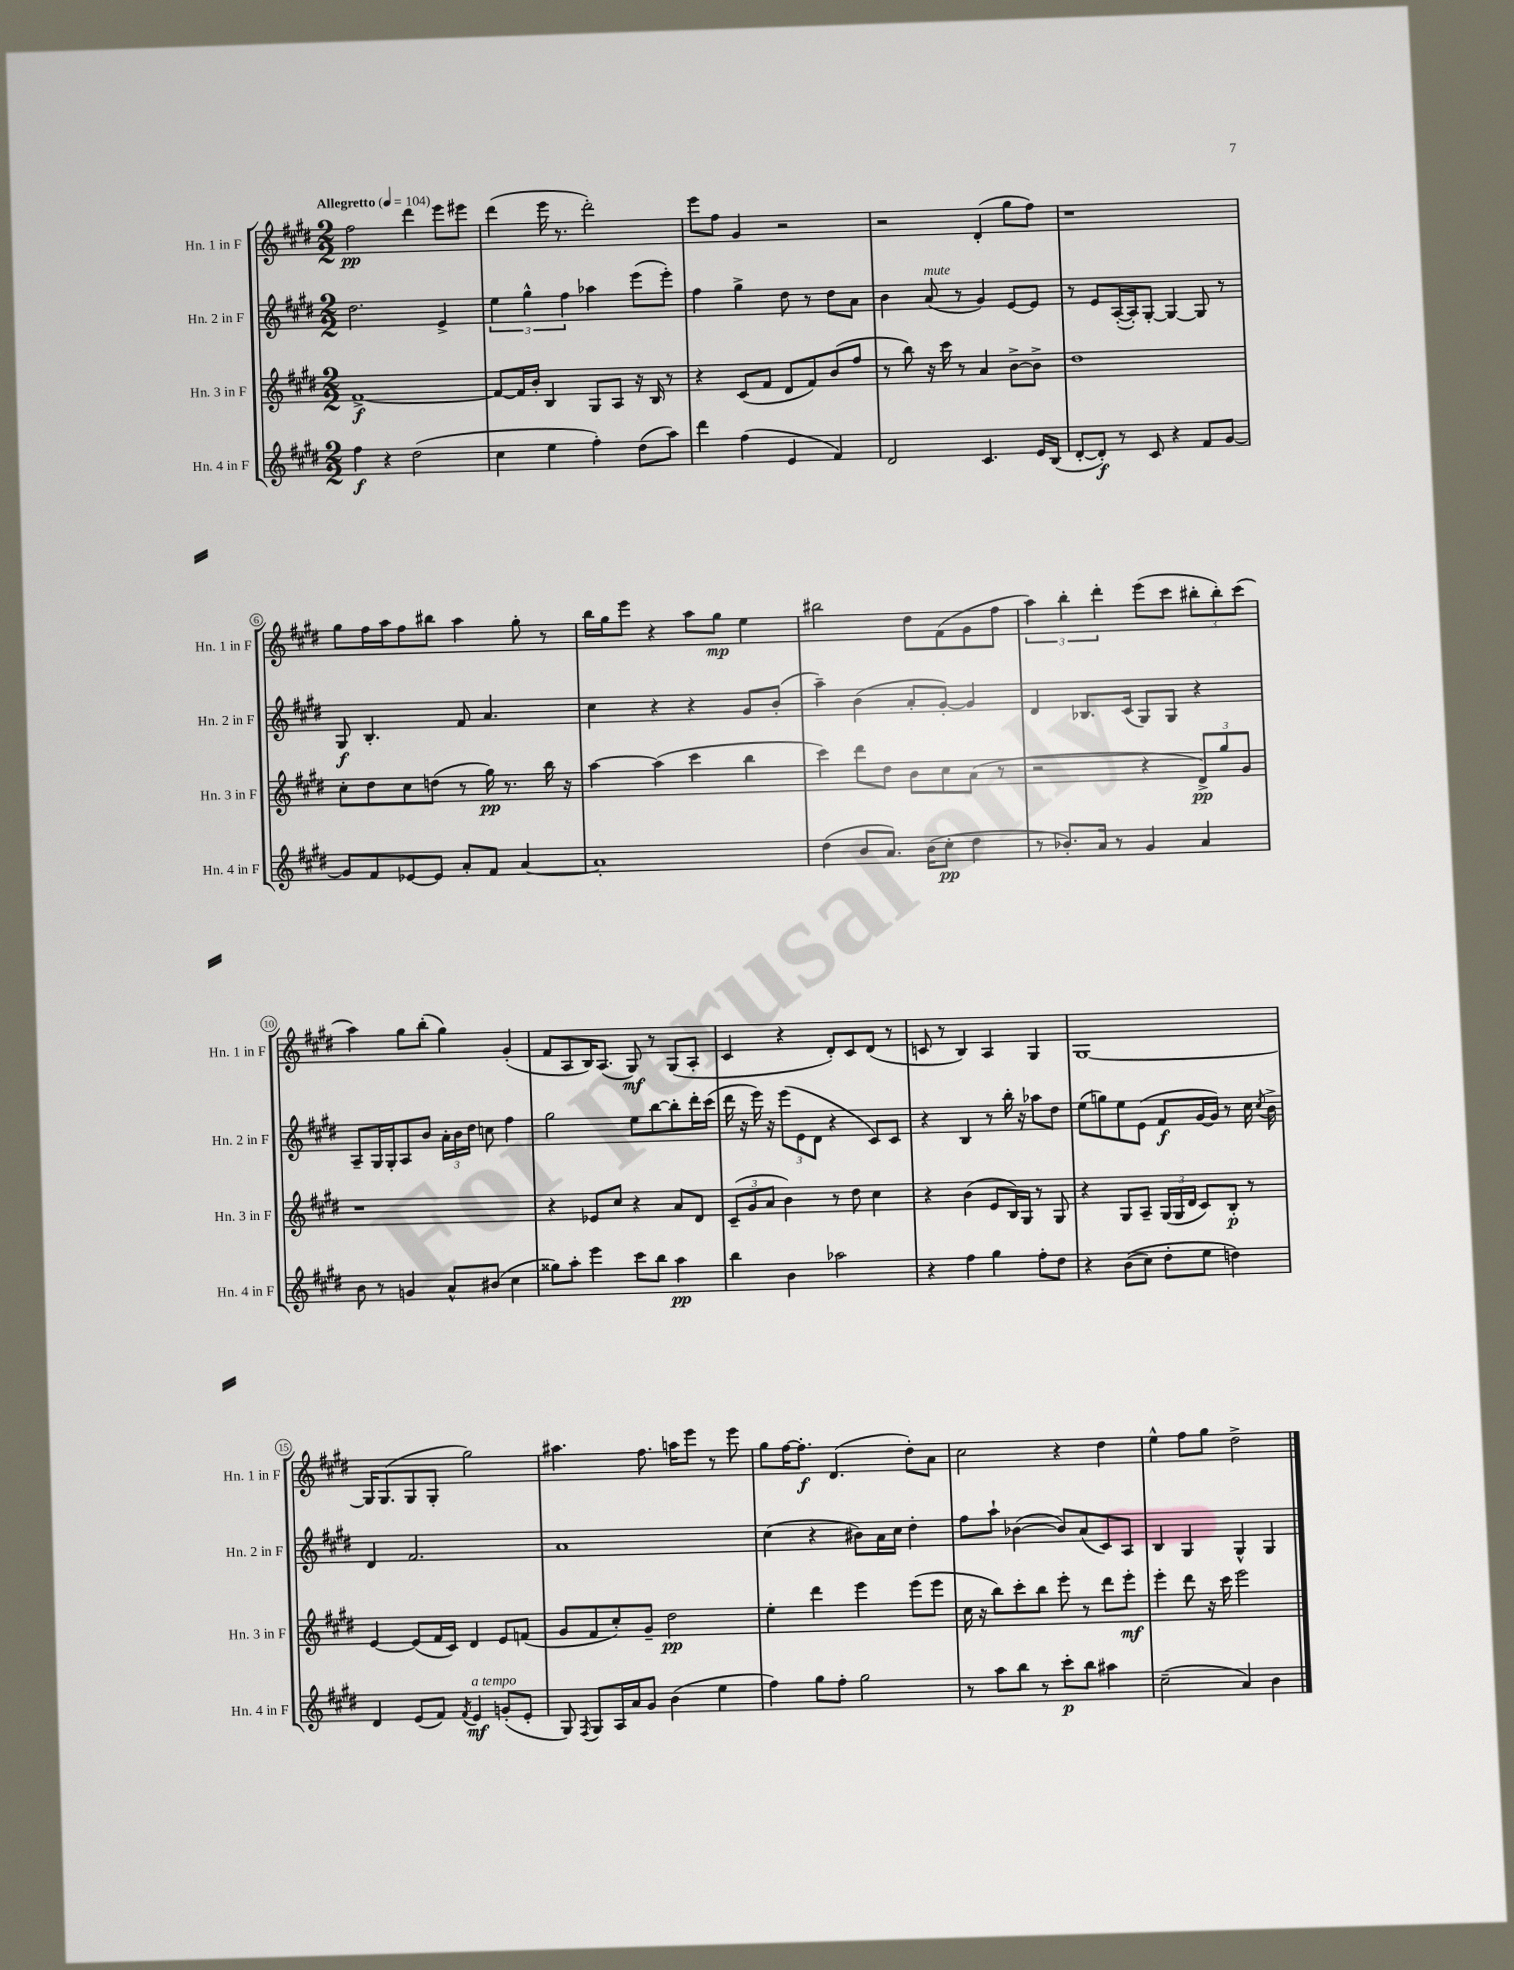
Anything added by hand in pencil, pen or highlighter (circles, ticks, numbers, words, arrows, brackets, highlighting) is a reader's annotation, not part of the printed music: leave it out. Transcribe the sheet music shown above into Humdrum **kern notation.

**kern	**dynam	**kern	**dynam	**kern	**dynam	**kern	**dynam
*part4	*part4	*part3	*part3	*part2	*part2	*part1	*part1
*staff4	*staff4	*staff3	*staff3	*staff2	*staff2	*staff1	*staff1
*I"Hn. 4 in F	*	*I"Hn. 3 in F	*	*I"Hn. 2 in F	*	*I"Hn. 1 in F	*
*I'Hn. 4 in F	*	*I'Hn. 3 in F	*	*I'Hn. 2 in F	*	*I'Hn. 1 in F	*
*clefG2	*	*clefG2	*	*clefG2	*	*clefG2	*
*k[f#c#g#d#]	*	*k[f#c#g#d#]	*	*k[f#c#g#d#]	*	*k[f#c#g#d#]	*
*M2/2	*	*M2/2	*	*M2/2	*	*M2/2	*
*MM104	*	*MM104	*	*MM104	*	*MM104	*
=1	=1	=1	=1	=1	=1	=1	=1
!	!	!	!	!	!	!LO:TX:a:B:t=Allegretto	!
4ff#\	f	[1f#^	f	2.dd#\	.	2ff#\	pp
4r	.	.	.	.	.	.	.
(2dd#\	.	.	.	.	.	4ddd#\	.
.	.	.	.	4e^/	.	8eee\L	.
.	.	.	.	.	.	8eee#X\J	.
=2	=2	=2	=2	=2	=2	=2	=2
4cc#\	.	8f#/L_	.	6ee\	.	(4ddd#\	.
.	.	16f#/L]	.	.	.	.	.
.	.	.	.	6gg#^^\	.	.	.
.	.	16b'/JJ	.	.	.	.	.
4ee\	.	4B/	.	.	.	16eee\	.
.	.	.	.	.	.	8.r	.
.	.	.	.	6ff#\	.	.	.
4ff#'\)	.	8G#/L	.	4aa-X\	.	2ddd#'\)	.
.	.	8A/J	.	.	.	.	.
(8dd#\L	.	16r	.	(8eee\L	.	.	.
.	.	16B/	.	.	.	.	.
8aa\J)	.	8r	.	8eee'\J)	.	.	.
=3	=3	=3	=3	=3	=3	=3	=3
4ddd#\	.	4r	.	4ff#\	.	8eee\L	.
.	.	.	.	.	.	8ff#\J	.
(4ff#\	.	(8c#/L	.	4gg#^\	.	4g#/	.
.	.	8f#/J	.	.	.	.	.
4e/	.	8d#/L	.	8dd#\	.	2r	.
.	.	8f#/)	.	8r	.	.	.
4f#/)	.	(8b/	.	8dd#\L	.	.	.
.	.	8ff#/J	.	8a\J	.	.	.
=4	=4	=4	=4	=4	=4	=4	=4
2d#/	.	8r	.	4b\	.	2r	.
.	.	8bb\)	.	.	.	.	.
!	!	!	!	!LO:TX:a:i:t=mute	!	!	!
.	.	16r	.	(8a/	.	.	.
.	.	16ccc#\	.	.	.	.	.
.	.	8r	.	8r	.	.	.
4.c#/	.	4a/	.	4g#/)	.	(4d#'/	.
.	.	[8b^\L	.	[8e/L	.	8gg#\L	.
16e/LL	.	8b^\J]	.	8e/J]	.	8ff#\J)	.
(16B/JJ	.	.	.	.	.	.	.
=5	=5	=5	=5	=5	=5	=5	=5
[8d#'/L	.	1dd#	.	8r	.	1r	.
8d#'/J])	f	.	.	8e/L	.	.	.
8r	.	.	.	([16A'/L	.	.	.
.	.	.	.	16A'/J])	.	.	.
8c#/	.	.	.	[8G#'/J	.	.	.
4r	.	.	.	4G#/_	.	.	.
8f#/L	.	.	.	8G#/]	.	.	.
[8g#/J	.	.	.	8r	.	.	.
!!LO:LB:g=z
=6	=6	=6	=6	=6	=6	=6	=6
8g#/L]	.	8cc#'\L	.	8G#/	f	8gg#\L	.
8f#/	.	8dd#\	.	4.B'/	.	16ff#\L	.
.	.	.	.	.	.	16aa\J	.
[8e-X/	.	8cc#\	.	.	.	8ff#\	.
8e-/J]	.	(8ddn\J	.	.	.	8bb#X\J	.
8a'/L	.	8r	.	8f#/	.	4aa\	.
8f#/J	.	16gg#\)	pp	4.a/	.	.	.
.	.	8.r	.	.	.	.	.
[4a/	.	.	.	.	.	8gg#'\	.
.	.	16bb\	.	.	.	8r	.
.	.	16r	.	.	.	.	.
=7	=7	=7	=7	=7	=7	=7	=7
1a']	.	[4aa\	.	4cc#\	.	16bb\LL	.
.	.	.	.	.	.	16gg#\J	.
.	.	.	.	.	.	8eee\J	.
.	.	(4aa\]	.	4r	.	4r	.
.	.	4ccc#\	.	4r	.	8aa\L	.
.	.	.	.	.	.	8gg#\J	mp
.	.	4bb\	.	8g#/L	.	4ee\	.
.	.	.	.	(8b'/J	.	.	.
=8	=8	=8	=8	=8	=8	=8	=8
(4dd#\	.	4ccc#\)	.	4aa~\)	.	2bb#X\	.
8b/L	.	8ddd#\L	.	(4b\	.	.	.
8.a/J)	.	8dd#\J	.	.	.	.	.
.	.	8b\L	.	8a'/L	.	8dd#\L	.
(16b\KL	.	.	.	.	.	.	.
8cc#'\J	pp	8cc#\	.	[8g#'/J)	.	(8f#\	.
4dd#\	.	(8a\J	.	4g#/]	.	8g#\	.
.	.	8r	.	.	.	8ff#\J	.
=9	=9	=9	=9	=9	=9	=9	=9
8r	.	2r	.	4d#/	.	6aa\)	.
8.b-X'/L)	.	.	.	.	.	.	.
.	.	.	.	.	.	6bb'\	.
.	.	.	.	8.B-X/L	.	.	.
16a/Jk	.	.	.	.	.	.	.
.	.	.	.	.	.	6ddd#'\	.
8r	.	.	.	.	.	.	.
.	.	.	.	(16c#/Jk	.	.	.
4g#/	.	4r	.	8G#/L)	.	(8eee\L	.
.	.	.	.	8G#/J	.	8ccc#\J	.
4a/	.	12d#^/L)	pp	4r	.	12bb#X'\L	.
.	.	12gg#/	.	.	.	12bb#'\)	.
.	.	12g#/J	.	.	.	(12ccc#\J	.
!!LO:LB:g=z
=10	=10	=10	=10	=10	=10	=10	=10
8b\	.	1r	.	8A~/L	.	4aa\)	.
8r	.	.	.	16G#/L	.	.	.
.	.	.	.	16G#'/J	.	.	.
4gn/	.	.	.	8A/	.	8gg#\L	.
.	.	.	.	8b/J	.	(8bb'\J	.
8a^^/L	.	.	.	24a'\LL	.	4gg#\)	.
.	.	.	.	24b\	.	.	.
.	.	.	.	24dd#\JJ	.	.	.
(8b#X/J	.	.	.	8ccn\	.	.	.
4cc#\	.	.	.	4ff#\	.	(4g#'/	.
=11	=11	=11	=11	=11	=11	=11	=11
8gg##X\L)	.	4r	.	2gg#\	.	8f#/L	.
8aa'\J	.	.	.	.	.	8A/	.
4eee\	.	8e-X/L	.	.	.	16B/K)	.
.	.	.	.	.	.	(8.A/J	.
.	.	8cc#/J	.	.	.	.	.
8ccc#\L	.	4r	.	8ee\L	.	8G#/)	mf
8bb\J	.	.	.	[8bb\	.	8r	.
4aa\	pp	8a/L	.	8bb'\]	.	(8G#/L	.
.	.	8d#/J	.	16ddd#'\L	.	8A'/J	.
.	.	.	.	(16ccc#\JJ	.	.	.
=12	=12	=12	=12	=12	=12	=12	=12
4bb\	.	(12c#~/L	.	16ddd#\	.	4c#/	.
.	.	.	.	16r	.	.	.
.	.	12g#/	.	.	.	.	.
.	.	.	.	16eee\)	.	.	.
.	.	12a/J	.	.	.	.	.
.	.	.	.	16r	.	.	.
4b\	.	4b\)	.	(12eee\L	.	4r	.
.	.	.	.	12e\	.	.	.
.	.	.	.	12d#\J	.	.	.
2aa-X\	.	8r	.	4r	.	8d#'/L)	.
.	.	8dd#\	.	.	.	8c#/	.
.	.	4cc#\	.	8c#/L)	.	(8d#/J	.
.	.	.	.	8c#/J	.	8r	.
=13	=13	=13	=13	=13	=13	=13	=13
4r	.	4r	.	4r	.	8cn/	.
.	.	.	.	.	.	8r	.
4ff#\	.	(4b\	.	4B/	.	4B/)	.
4gg#\	.	8e/L	.	8r	.	4A/	.
.	.	16B/L)	.	16bb'\	.	.	.
.	.	16G#/JJ	.	16r	.	.	.
8ff#'\L	.	8r	.	8aa-X\L	.	4G#/	.
8dd#\J	.	8G#/	.	8dd#\J	.	.	.
=14	=14	=14	=14	=14	=14	=14	=14
4r	.	4r	.	(8ee\L	.	[1G#	.
.	.	.	.	8ggn\)	.	.	.
((8b\L	.	8G#/L	.	8ee\	.	.	.
8cc#\J)	.	8A~/J	.	(8e\J	.	.	.
8dd#'\L	.	(24G#/LL	.	8f#/L	f	.	.
.	.	24G#/	.	.	.	.	.
.	.	24d#/JJ	.	.	.	.	.
8ee\J	.	8c#/L)	.	[16g#/L	.	.	.
.	.	.	.	16g#/JJ])	.	.	.
4ddn\)	.	8B'/J	p	8r	.	.	.
.	.	8r	.	16cc#\	.	.	.
.	.	.	.	8qcc#/	.	.	.
.	.	.	.	16b^\	.	.	.
!!LO:LB:g=z
=15	=15	=15	=15	=15	=15	=15	=15
4d#/	.	[4e/	.	4d#/	.	16G#/KL]	.
.	.	.	.	.	.	(8.G#/	.
(8e/L	.	(8e/L]	.	2.f#/	.	8G#/	.
8f#/J)	.	16f#/L	.	.	.	8G#'/J	.
.	.	16c#/JJ)	.	.	.	.	.
8qf#/	.	.	.	.	.	.	.
!LO:TX:a:i:t=a tempo	!	!	!	!	!	!	!
4e/	mf	4d#/	.	.	.	2gg#\)	.
(8gn'/L	.	8e/L	.	.	.	.	.
8e'/J	.	(8fn/J	.	.	.	.	.
=16	=16	=16	=16	=16	=16	=16	=16
8G#/)	.	8g#/L	.	1a	.	4.aa#X\	.
8qF#/	.	.	.	.	.	.	.
8G#/L	.	8f#/	.	.	.	.	.
16A/L	.	8cc#'/)	.	.	.	.	.
16a/J	.	.	.	.	.	.	.
8g#/J	.	8g#~/J	.	.	.	8.ff#\	.
(4b\	.	2dd#\	pp	.	.	.	.
.	.	.	.	.	.	16aan\KL	.
.	.	.	.	.	.	8eee\J	.
4ee\	.	.	.	.	.	8r	.
.	.	.	.	.	.	8eee\	.
=17	=17	=17	=17	=17	=17	=17	=17
4ff#\)	.	4ee'\	.	(4cc#\	.	8gg#\L	.
.	.	.	.	.	.	[16ff#\K	.
.	.	.	.	.	.	8.ff#'\J]	f
8gg#\L	.	4ddd#\	.	4r	.	.	.
8ff#'\J	.	.	.	.	.	(4.d#/	.
2gg#\	.	4eee\	.	8b#X\L)	.	.	.
.	.	.	.	16a\L	.	.	.
.	.	.	.	16cc#\JJ	.	.	.
.	.	(8eee\L	.	4dd#'\	.	8dd#'\L)	.
.	.	8eee\J	.	.	.	8a\J	.
=18	=18	=18	=18	=18	=18	=18	=18
8r	.	16cc#\	.	8ff#\L	.	2cc#\	.
.	.	16r	.	.	.	.	.
8aa\L	.	8bb\L)	.	8aa`\J	.	.	.
8bb\J	.	8ccc#'\	.	([4b-X\	.	.	.
8r	.	8bb\J	.	.	.	.	.
8ccc#'\L	p	8eee'\	.	8b-/L])	.	4r	.
8bb\J	.	8r	.	(8a/	.	.	.
4aa#X\	.	8ddd#\L	.	8c#/)	.	4dd#\	.
.	.	8eee'\J	mf	8A/J	.	.	.
=19	=19	=19	=19	=19	=19	=19	=19
(2cc#~\	.	4eee'\	.	4B/	.	4ee^^\	.
.	.	8ddd#\	.	4G#/	.	8ff#\L	.
.	.	16r	.	.	.	8gg#\J	.
.	.	16ccc#\	.	.	.	.	.
4a/)	.	2eee\	.	4G#^^/	.	2dd#^\	.
4b\	.	.	.	4G#/	.	.	.
==	==	==	==	==	==	==	==
*-	*-	*-	*-	*-	*-	*-	*-
